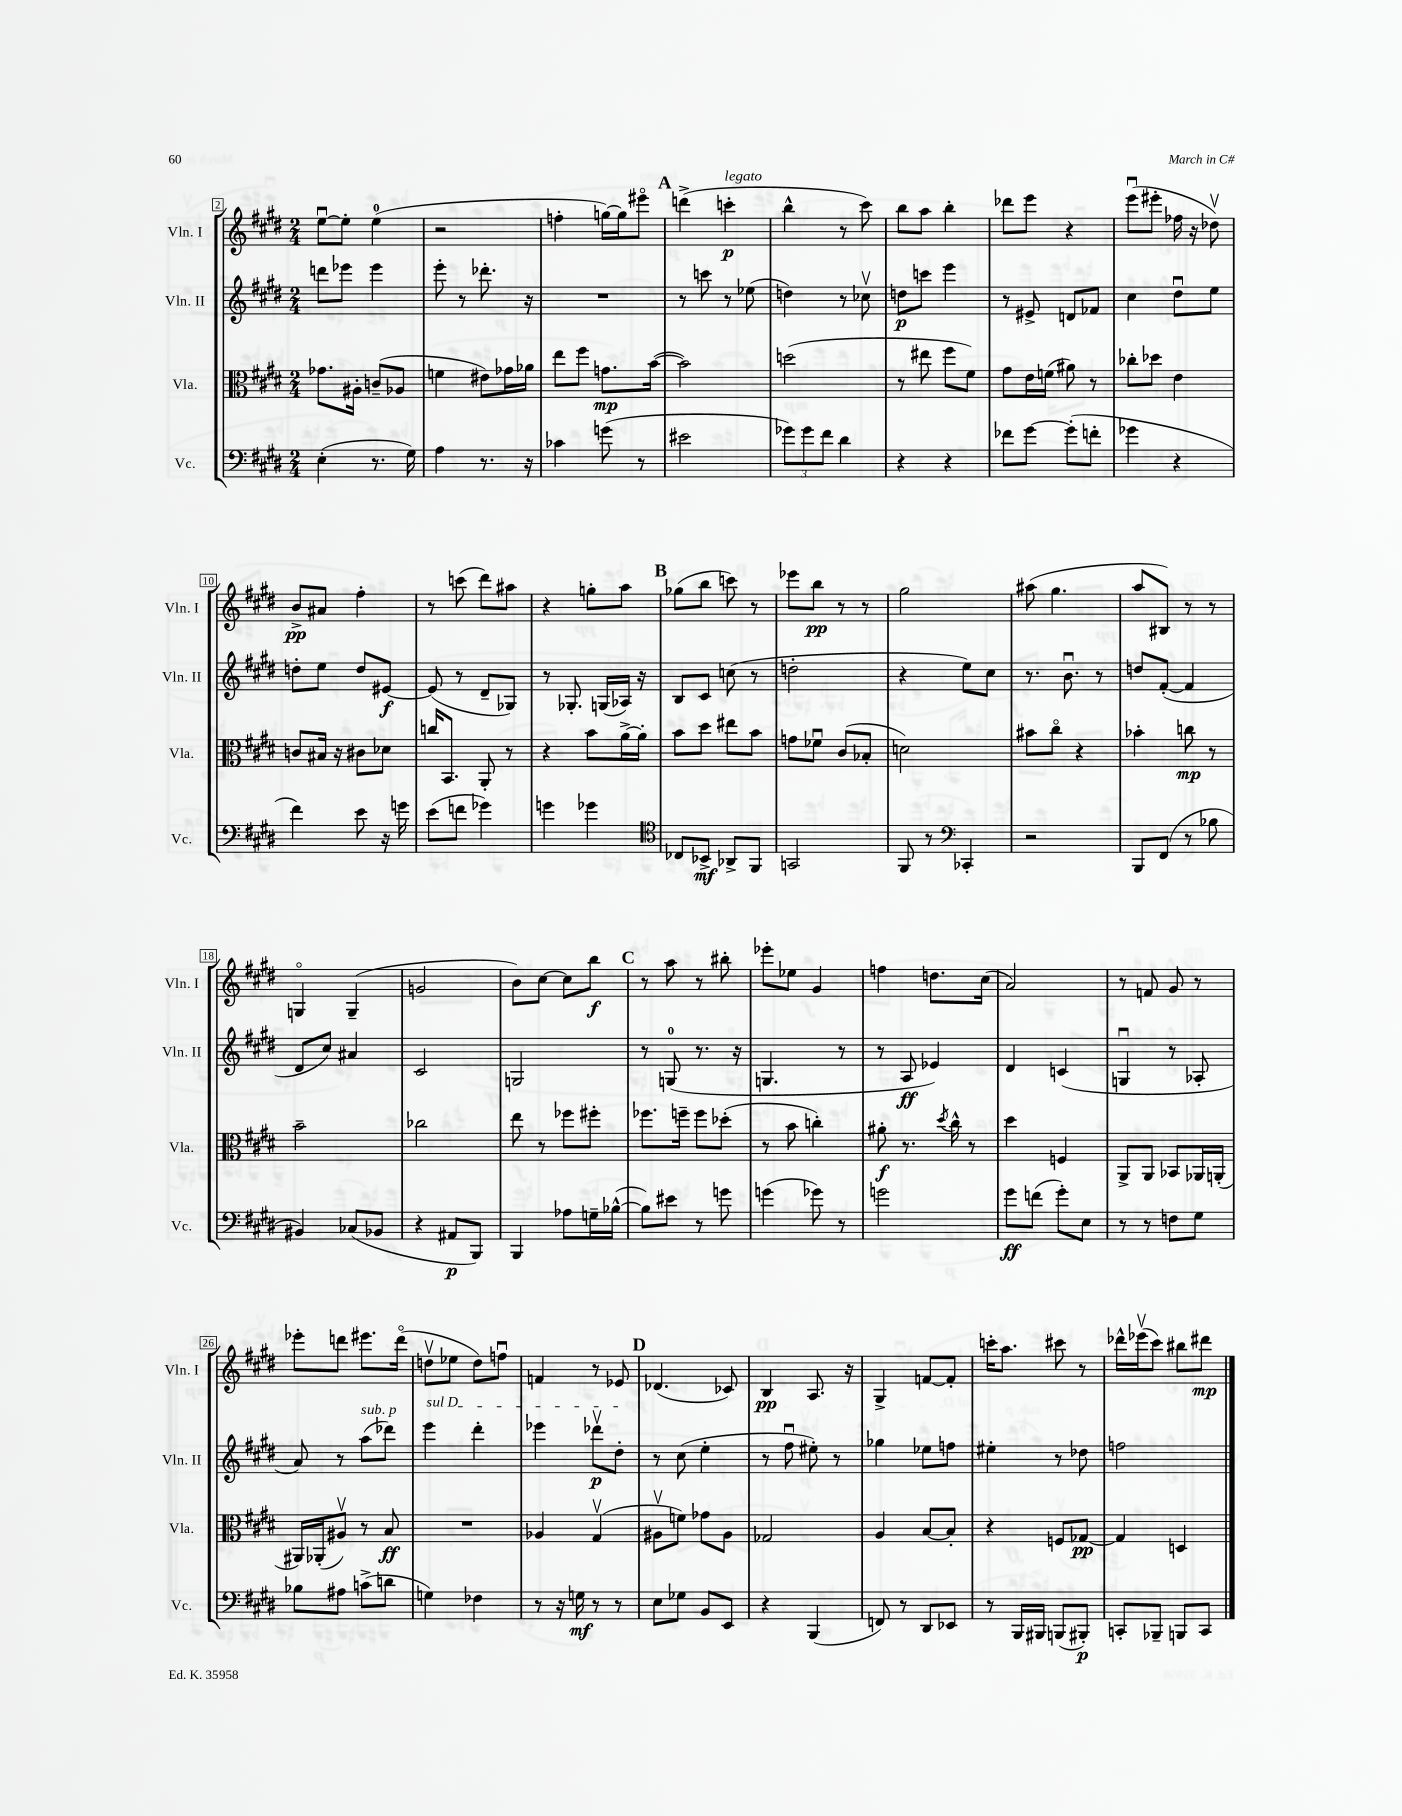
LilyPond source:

<<
\new StaffGroup <<
\new Staff = "s0" \with { instrumentName = "Vln. I" shortInstrumentName = "Vln. I" } {
    \clef treble \key e \major \numericTimeSignature \time 2/4
    e''8~\downbow e''8-. e''4-0( |
    r2 |
    f''4-. g''16~) g''16 eis'''8\flageolet |
    \mark \markup { \bold "A" } d'''4->( c'''4-.\p^\markup { \italic "legato" } |
    b''4-^ r8 cis'''8) |
    b''8 a''8 b''4-. |
    des'''8 e'''8 r4 |
    e'''8\downbow( eis'''8-. fes''16 r16 des''8\upbow) |
    b'8->\pp ais'8 fis''4-. |
    r8 c'''8( dis'''8) ais''8 |
    r4 g''8-. a''8 |
    \mark \markup { \bold "B" } ges''8( b''8 c'''8) r8 |
    ees'''8 b''8\pp r8 r8 |
    gis''2 |
    ais''8( gis''4. |
    a''8 bis8) r8 r8 |
    g4\flageolet g4--( |
    g'2 |
    b'8) cis''8~ cis''8 b''8\f |
    \mark \markup { \bold "C" } r8 a''8 r8 bis''8-. |
    ees'''8-. ees''8 gis'4 |
    f''4 d''8. cis''16( |
    a'2) |
    r8 f'8 gis'8 r8 |
    ees'''8-. d'''8 eis'''8. d'''16\flageolet( |
    d''8\upbow ees''8 d''8) f''8\downbow |
    f'4 r8 ees'8 |
    \mark \markup { \bold "D" } des'4.( ces'8) |
    b4\pp a8. r16 |
    gis4-> f'8~ f'8-. |
    c'''16-. a''8. cis'''8 r8 |
    des'''16-^ ees'''16\upbow( cis'''8) bis''8 dis'''8\mp \bar "|." |
}
\new Staff = "s1" \with { instrumentName = "Vln. II" shortInstrumentName = "Vln. II" } {
    \clef treble \key e \major \numericTimeSignature \time 2/4
    d'''8 ees'''8 ees'''4 |
    e'''8-. r8 des'''8.-. r16 |
    R2 |
    \mark \markup { \bold "A" } r8 c'''8 r8 ees''8( |
    d''4) r8 ces''8\upbow |
    d''8\p c'''8 e'''4 |
    r8 eis'8-> d'8 fes'8 |
    cis''4 dis''8\downbow e''8 |
    d''8-. e''8 d''8 eis'8~\f |
    eis'8( r8 dis'8-- ges8) |
    r8 ges8.-. g16( aes16) r16 |
    \mark \markup { \bold "B" } b8 cis'8 c''8( r8 |
    d''2-. |
    r4 e''8) cis''8 |
    r8. b'8.\downbow r8 |
    d''8 fis'8~-.( fis'4 |
    dis'8 cis''8) ais'4 |
    cis'2 |
    g2 |
    \mark \markup { \bold "C" } r8 g8-0( r8. r16 |
    g4. r8 |
    r8 a8\ff ees'4) |
    dis'4 c'4( |
    g4\downbow r8 aes8-. |
    a'8) r8 a''8^\markup { \italic "sub. p" }( des'''8) |
    \once \override TextSpanner.bound-details.left.text = \markup { \italic "sul D" } e'''4\startTextSpan dis'''4-. |
    ees'''4 des'''8\upbow\p dis''8-.\stopTextSpan |
    \mark \markup { \bold "D" } r8 cis''8( e''4-. |
    r8 fis''8\downbow eis''8-.) r8 |
    ges''4 ees''8 f''8 |
    eis''4-. r8 des''8 |
    f''2 \bar "|." |
}
\new Staff = "s2" \with { instrumentName = "Vla." shortInstrumentName = "Vla." } {
    \clef alto \key e \major \numericTimeSignature \time 2/4
    ges'8. ais16-. c'8--( aes8 |
    f'4 eis'8) ges'16 aes'16 |
    e''8 fis''8 g'8.\mp b'16~( |
    \mark \markup { \bold "A" } b'2) |
    d''2( |
    r8 eis''8 fis''8 fis'8) |
    gis'8 e'16 f'16( ais'8) r8 |
    ces''8-. des''8 e'4 |
    c'8 bis16 r16 cis'8 des'8 |
    c''16 b,8. a,8-. r8 |
    r4 b'8 a'16~-> a'16-. |
    \mark \markup { \bold "B" } b'8 dis''8 eis''8 b'8 |
    g'8 fes'8\downbow cis'8( bes8-. |
    d'2) |
    bis'8 cis''8\flageolet r4 |
    bes'4-. c''8\mp r8 |
    b'2-- |
    ces''2 |
    e''8 r8 fes''8 fis''8-. |
    \mark \markup { \bold "C" } fes''8. f''16-- f''8 des''8-.( |
    r8 b'8 c''4-.) |
    ais'8-.\f r8. \acciaccatura { dis''8 } cis''16-^ r8 |
    dis''4 f4 |
    a,8-> a,8 bes,8 aes,16 a,16-.( |
    ais,16) aes,16-.( ais8\upbow) r8 b8\ff |
    R2 |
    aes4 gis4\upbow( |
    \mark \markup { \bold "D" } ais8\upbow f'8) ges'8 ais8 |
    ges2 |
    a4 b8~ b8-. |
    r4 f8 ges8~\pp |
    ges4 d4 \bar "|." |
}
\new Staff = "s3" \with { instrumentName = "Vc." shortInstrumentName = "Vc." } {
    \clef bass \key e \major \numericTimeSignature \time 2/4
    e4-.( r8. gis16) |
    a4 r8. r16 |
    ces'4 g'8( r8 |
    \mark \markup { \bold "A" } eis'2 |
    \tuplet 3/2 { ges'8) ges'8 fis'8 } dis'4 |
    r4 r4 |
    fes'8 gis'8~ gis'8-.( f'8-. |
    ges'4 r4 |
    fis'4) e'8 r16 g'16 |
    e'8( f'8 ges'4) |
    g'4 ges'4 |
    \mark \markup { \bold "B" } \clef tenor ces8 bes,8->\mf aes,8-> fis,8 |
    g,2 |
    fis,8 r8 \clef bass ces,4-. |
    r2 |
    b,,8 fis,8( r8 bes8 |
    bis,4) ces8( bes,8 |
    r4 ais,8\p b,,8) |
    b,,4 aes8 g16-- bes16~-^( |
    \mark \markup { \bold "C" } bes8) eis'8 r8 g'8 |
    g'4( ges'8) r8 |
    g'2 |
    gis'8\ff f'8( gis'8-.) e8 |
    r8 r8 f8 gis8 |
    bes8 ais8 c'8->( d'8 |
    g4) fes4 |
    r8 r16 g16\mf r8 r8 |
    \mark \markup { \bold "D" } e8 ges8 b,8 e,8 |
    r4 b,,4( |
    f,8) r8 dis,8 ees,8 |
    r8 b,,16 bis,,16 b,,8( bis,,8-.\p) |
    c,8-. bes,,8-- b,,8 c,8 \bar "|." |
}
>>
>>
\layout { \context { \Score currentBarNumber = #2 \override BarNumber.stencil = #(make-stencil-boxer 0.1 0.3 ly:text-interface::print) } }
